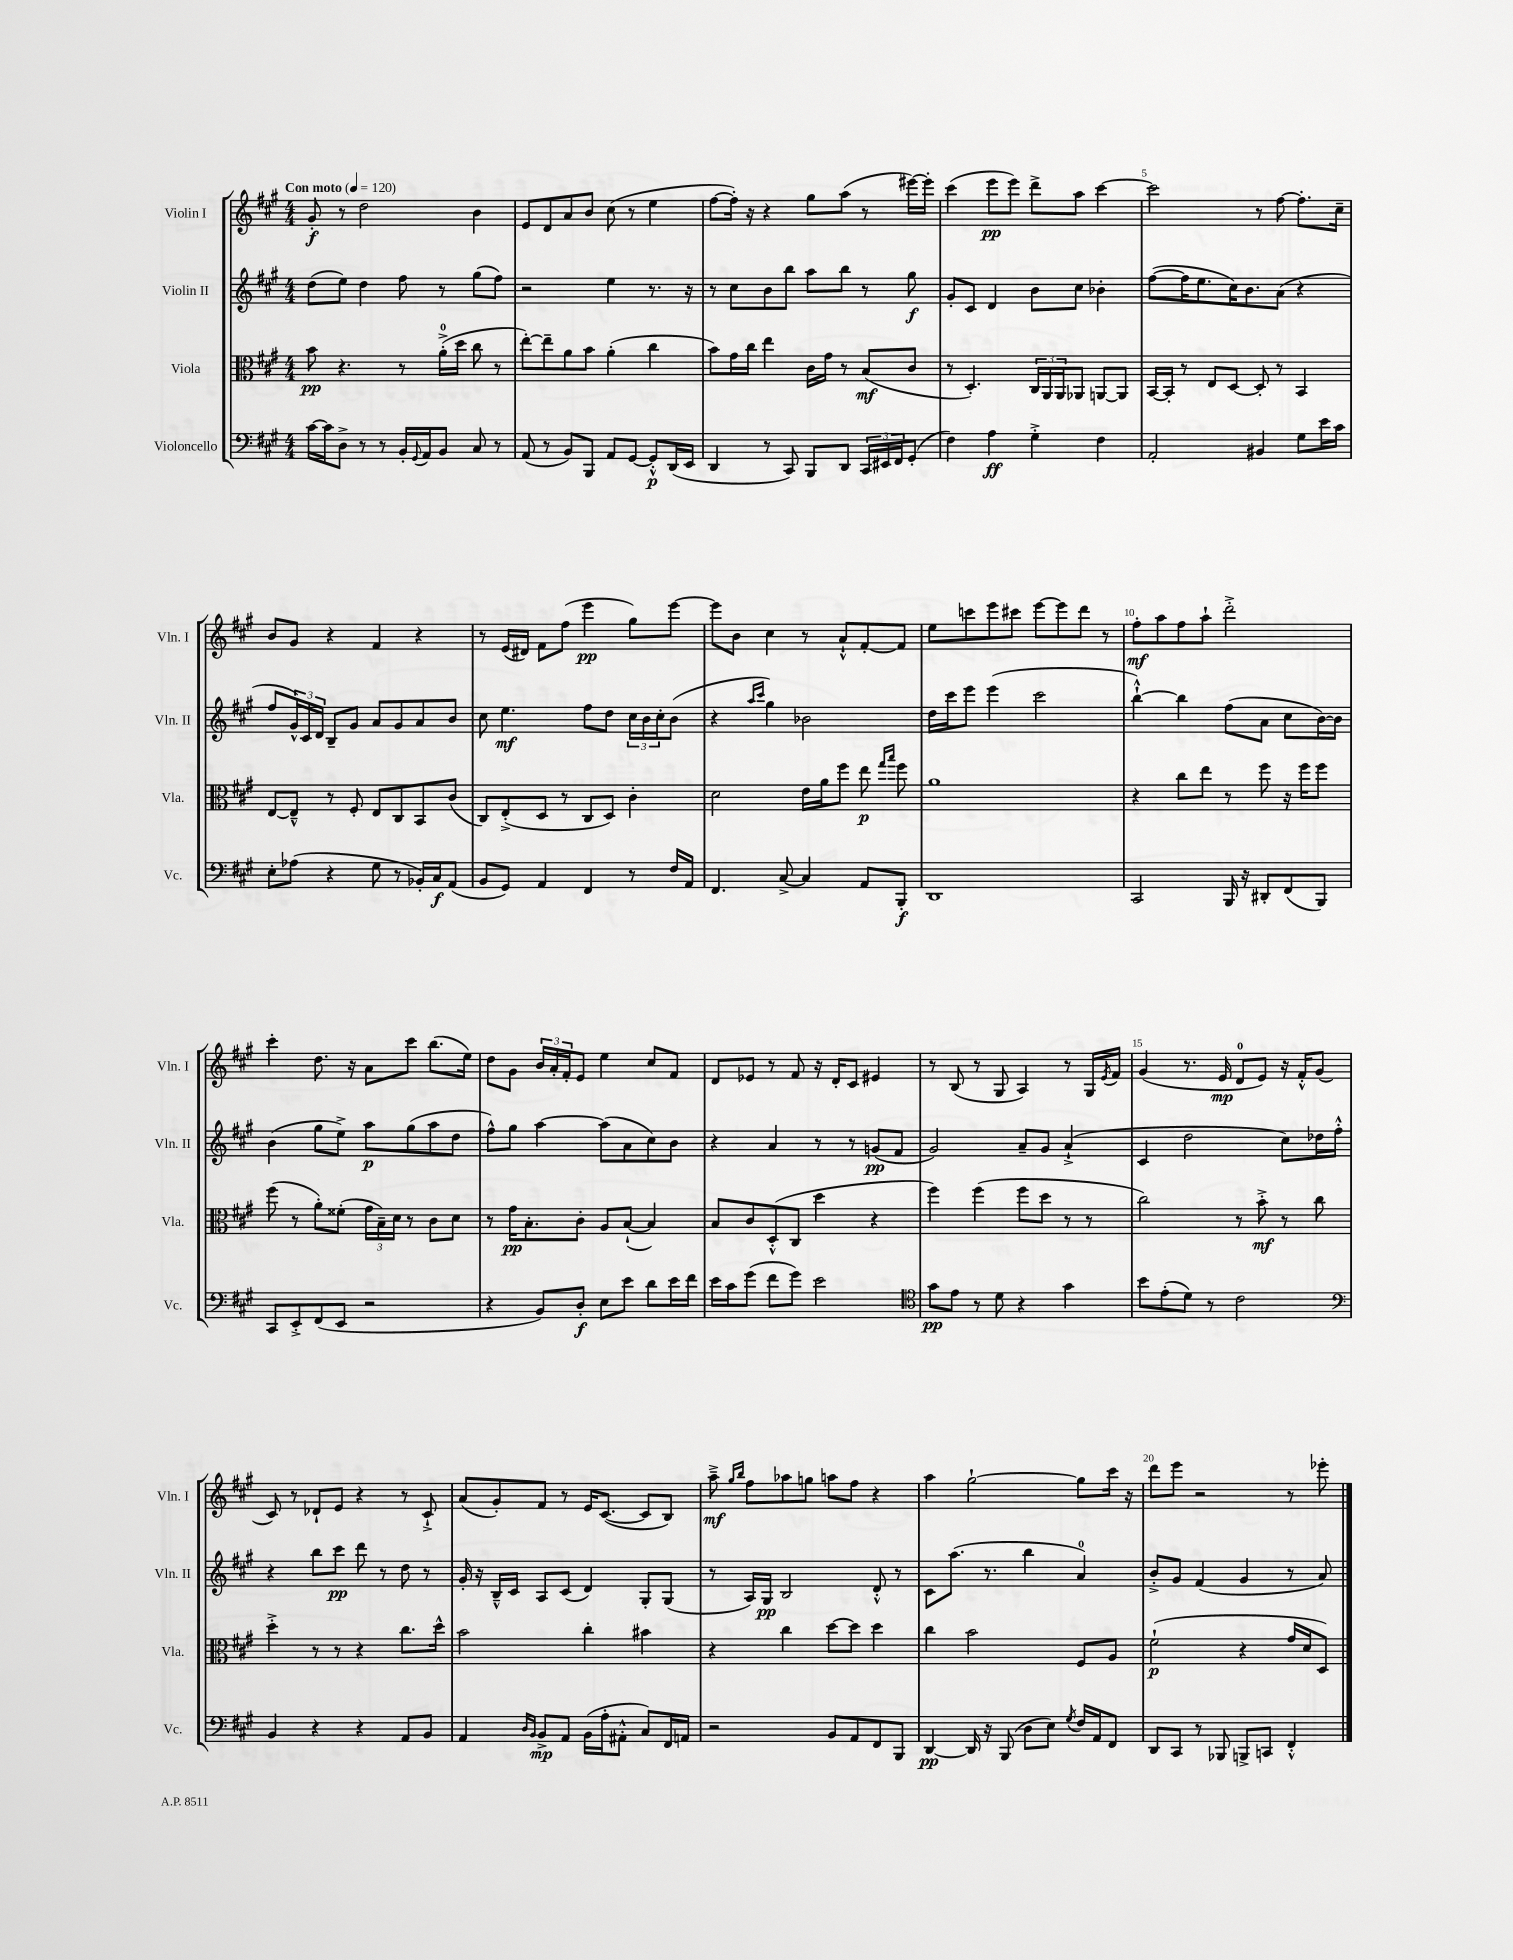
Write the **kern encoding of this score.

**kern	**kern	**kern	**kern
*staff4	*staff3	*staff2	*staff1
*clefF4	*clefC3	*clefG2	*clefG2
*k[f#c#g#]	*k[f#c#g#]	*k[f#c#g#]	*k[f#c#g#]
*M4/4	*M4/4	*M4/4	*M4/4
*MM120	*MM120	*MM120	*MM120
[16c#	8b	(8dd	8g#'
16c#]	.	.	.
8D^	4.r	8ee)	8r
8r	.	4dd	2dd
8r	.	.	.
16BB'	8r	8ff#	.
8qqGG#	.	.	.
16AA	.	.	.
8BB	(16a'^	8r	.
.	16dd	.	.
8C#	8cc#	(8gg#	4b
8r	8r	8ff#)	.
=	=	=	=
(8AA	[8ee')	2r	8e
8r	8ee~]	.	8d
8BB)	8a	.	8a
8BBB	8b	.	8b
8AA	(4a'	4ee	(8cc#
[8GG#	.	.	8r
8GG#'^^]	4cc#	8.r	4ee
(16DD	.	.	.
16EE	.	16r	.
=	=	=	=
4DD	8b)	8r	[8ff#
.	16g#	8cc#	16ff#'])
.	16cc#	.	16r
8r	4ee	8b	4r
8CC#)	.	8bb	.
8BBB	16c#	8aa	8gg#
.	16g#	.	.
8DD	8r	8bb	(8aa
24CC#	(8B	8r	8r
24EE#	.	.	.
24FF#	.	.	.
(8GG#'	8c#	8gg#	[16eee#)
.	.	.	16eee#']
=	=	=	=
4F#)	8r	8g#'	(4ccc#
.	4.D')	8c#	.
4A	.	4d	8eee
.	.	.	8eee)
4G#'^	24C#	8b	8ddd^
.	24AA	.	.
.	24AA	.	.
.	8AA-	8cc#	8aa
4F#	[8AA	4b-'	[4ccc#
.	8AA]	.	.
=	=	=	=
2AA'	[16BB	([8ff#	2ccc#]
.	16BB']	.	.
.	8r	16ff#]	.
.	.	8.ee	.
.	8E	.	.
.	[8D	16cc#)	.
.	.	8.b	.
4BB#	8D']	.	8r
.	8r	(8a	[8ff#
8G#	4BB	4r	8.ff#']
16e	.	.	.
16c#	.	.	16cc#~
=	=	=	=
8E'	[8E	8ff#	8b
(8A-	8E~^^]	24g#^^)	8g#
.	.	24c#	.
.	.	24d	.
4r	8r	8B~	4r
.	8F#'	8g#	.
8G#	8E	8a	4f#
8r	8C#	8g#	.
16BB-')	8BB	8a	4r
16C#	.	.	.
(8AA	(8c#	8b	.
=	=	=	=
8BB	8C#)	8cc#	8r
8GG#)	(8E'^	4.ee	(16e
.	.	.	16d#)
4AA	8D	.	8f#
.	8r	.	(8ff#
4FF#	8C#	8ff#	4eee
.	8D)	8dd	.
8r	4c#'	24cc#	8gg#)
.	.	24b	.
.	.	24cc#'	.
16F#	.	(8b	[8eee
16AA	.	.	.
=	=	=	=
4.FF#	2d	4r	8eee]
.	.	.	8b
.	.	16qqaa	.
.	.	16qqccc#	.
.	.	4gg#)	4cc#
[8C#^	.	.	.
4C#]	16e	2b-	8r
.	16a	.	.
.	8ff#	.	8a`^^
8AA	8ee	.	[8f#'
.	16qqgg#	.	.
.	16qqbb	.	.
8BBB'	8ff#	.	8f#]
=	=	=	=
1DD	1a	16dd	8ee
.	.	16ccc#	.
.	.	8eee	8ccc
.	.	(4eee	8eee
.	.	.	8ccc#
.	.	2ccc#	[8eee
.	.	.	8eee]
.	.	.	8ddd
.	.	.	8r
=	=	=	=
2CC#	4r	[4bb`^^)	8ff#'
.	.	.	8aa
.	8cc#	4bb]	8ff#
.	8ee	.	8aa`
16BBB	8r	(8ff#	2ddd'^
16r	.	.	.
8DD#'	8ff#	8a	.
(8FF#	16r	8cc#	.
.	16ff#	.	.
8BBB)	8ff#	[16b)	.
.	.	16b]	.
=	=	=	=
8CC#	(8ff#	(4b	4ccc#'
8EE'^	8r	.	.
(8FF#	8a')	8gg#	8.dd
8EE	(8f##'	8ee^)	.
.	.	.	16r
2r	24g#	8aa	8a
.	24B~)	.	.
.	24d	.	.
.	8r	(8gg#	8ccc#
.	8c#	8aa	(8.bb
.	8d	8dd	.
.	.	.	16ee)
=	=	=	=
4r	8r	8ff#^^)	8dd
.	16g#	8gg#	8g#
.	8.B'	.	.
8BB)	.	[4aa	24b
.	.	.	24a'
.	.	.	24f#'
8D'	8c#'	.	8e
8E	8A	(8aa]	4ee
8e	([8B`	8a	.
8d	4B])	8cc#)	8cc#
16e	.	8b	8f#
16f#	.	.	.
=	=	=	=
16e	8B	4r	8d
16c#	.	.	.
(8g#	8c#	.	8e-
8f#	(8D'^^	4a	8r
8g#)	8C#	.	8f#
2e	4dd	8r	16r
.	.	.	16d'
.	.	8r	8c#
.	4r	(8g	4e#
.	.	8f#	.
=	=	=	=
*clefC4	*	*	*
8g#	4ff#)	2g#)	8r
8e	.	.	(8B
8r	(4ff#	.	8r
8d	.	.	8G#
4r	8ff#	8a~	4A)
.	8dd	8g#	.
4g#	8r	(4a`^	8r
.	8r	.	16G#
.	.	.	8qe
.	.	.	16f#
=	=	=	=
8b	2cc#)	4c#	(4g#
(8e'	.	.	.
8d)	.	2dd	8.r
8r	.	.	.
.	.	.	16e
2c#	8r	.	8d
.	8b'^	.	8e)
.	8r	8cc#)	16r
.	.	.	16f#'^^
.	8cc#	16dd-	(8g#
.	.	16ff#'^^	.
=	=	=	=
*clefF4	*	*	*
4BB	4dd'^	4r	8c#)
.	.	.	8r
4r	8r	8bb	8d-`
.	8r	8ccc#	8e
4r	4r	8ddd	4r
.	.	8r	.
8AA	8.cc#	8dd	8r
8BB	.	8r	8c#`^
.	16dd^^	.	.
=	=	=	=
4AA	2b	16g#'	(8a
.	.	16r	.
.	.	16B~^^	8g#')
.	.	16c#	.
16qqD	.	.	.
16qqBB	.	.	.
8BB^	.	8A	8f#
8AA	.	(8c#	8r
(16BB	4cc#'	4d)	16e
16A'	.	.	([8.c#
8AA#'^^	.	.	.
8C#)	4b#	8G#'	8c#]
16FF#	.	(8G#	8B)
16AA	.	.	.
=	=	=	=
2r	4r	8r	8aa~^
.	.	.	16qqgg#
.	.	.	16qqbb
.	.	16A)	8ff#
.	.	16G#	.
.	4cc#	2B	8aa-
.	.	.	8gg
8BB	[8dd	.	8aa
8AA	8dd]	.	8ff#
8FF#	4dd	8d'^^	4r
8BBB	.	8r	.
=	=	=	=
[4DD	4cc#	8c#	4aa
.	.	(8.aa	.
16DD]	2b	.	[2gg#`
16r	.	8.r	.
(8BBB	.	.	.
8D	.	4bb	.
8E)	.	.	.
8qG#	.	.	.
16F#	8F#	4a)	8gg#]
16AA	.	.	.
8FF#	8A	.	16ccc#
.	.	.	16r
=	=	=	=
8DD	(2f#`	8b'^	8ddd
8CC#	.	8g#	8eee
8r	.	(4f#	2r
8BBB-	.	.	.
8BBB^	4r	4g#	.
8CC	.	.	.
4FF#'^^	16g#	8r	8r
.	16d	.	.
.	8D)	8a)	8eee-'
==	==	==	==
*-	*-	*-	*-
